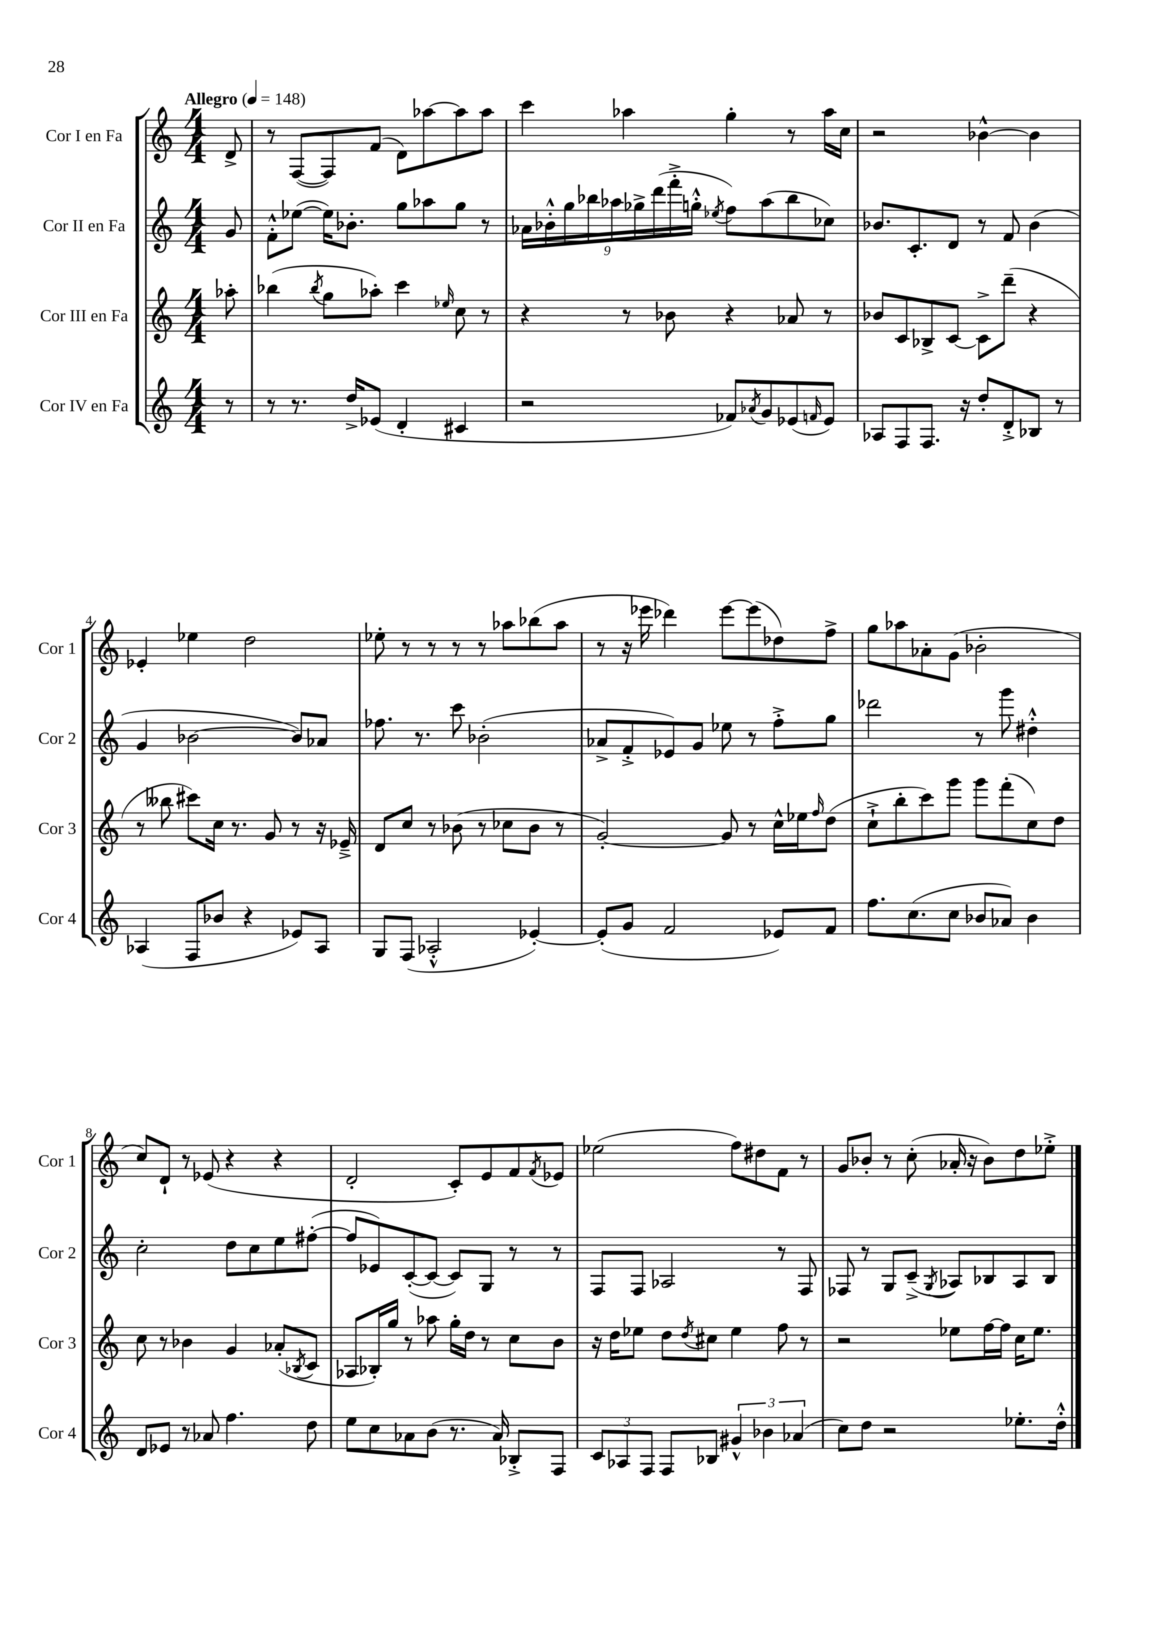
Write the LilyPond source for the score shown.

<<
\new StaffGroup <<
\new Staff = "s0" \with { instrumentName = "Cor I en Fa" shortInstrumentName = "Cor 1" } {
    \clef treble \key c \major \numericTimeSignature \time 4/4 \partial 8 \tempo "Allegro" 4 = 148
    d'8-> |
    r8 f8~( f8) f'8( d'8) aes''8~ aes''8 aes''8 |
    c'''4 aes''4 g''4-. r8 aes''16 c''16 |
    r2 bes'4~-^ bes'4 |
    ees'4-. ees''4 d''2 |
    ees''8-. r8 r8 r8 r8 aes''8 bes''8( aes''8 |
    r8 r16 ees'''16 des'''4) ees'''8~ ees'''8( des''8) f''8-> |
    g''8 aes''8 aes'8-. g'8( bes'2-. |
    c''8) d'8-! r8 ees'8( r4 r4 |
    d'2-. c'8-.) e'8 f'8 \acciaccatura { f'8 } ees'8 |
    ees''2( f''8) dis''8 f'8 r8 |
    g'8 bes'8-. r8 c''8-.( aes'16-. r16 bes'8) d''8 ees''8-.-> \bar "|." |
}
\new Staff = "s1" \with { instrumentName = "Cor II en Fa" shortInstrumentName = "Cor 2" } {
    \clef treble \key c \major \numericTimeSignature \time 4/4 \partial 8
    g'8 |
    f'8-.-^ ees''8~( ees''16) bes'8.-. g''8 aes''8 g''8 r8 |
    \tuplet 9/8 { aes'16 bes'16-.-^ g''16 bes''16 aes''16 ges''16-> d'''16( f'''16-.-> g''16-.-^ } \acciaccatura { ees''8 } f''8) aes''8( bes''8 ces''8) |
    bes'8. c'8.-. d'8 r8 f'8 bes'4( |
    g'4 bes'2~ bes'8) aes'8 |
    fes''8. r8. c'''8 bes'2-.( |
    aes'8-> f'8-.-> ees'8) g'8 ees''8 r8 f''8-.-> g''8 |
    des'''2 r8 g'''8 dis''4-.-^ |
    c''2-. d''8 c''8 e''8 fis''8~-.( |
    fis''8 ees'8) c'8~-.( c'8~ c'8) g8 r8 r8 |
    f8 f8 aes2 r8 f8 |
    fes8 r8 g8 c'8--->( \acciaccatura { g8 } aes8) bes8 aes8 bes8 \bar "|." |
}
\new Staff = "s2" \with { instrumentName = "Cor III en Fa" shortInstrumentName = "Cor 3" } {
    \clef treble \key c \major \numericTimeSignature \time 4/4 \partial 8
    aes''8-. |
    bes''4( \acciaccatura { bes''8 } g''8 aes''8-.) c'''4 \grace { ees''16 } c''8 r8 |
    r4 r8 bes'8 r4 aes'8 r8 |
    bes'8 c'8 bes8-> c'8~ c'8-> d'''8--( r4 |
    r8 beses''8 cis'''8) c''16 r8. g'8 r8 r16 ees'16---> |
    d'8 c''8 r8 bes'8( r8 ces''8 bes'8 r8 |
    g'2~-.) g'8 r8 c''16-^ ees''16 \grace { f''16 } d''8( |
    c''8-!-> b''8-. c'''8) g'''8 g'''8 f'''8-.( c''8) d''8 |
    c''8 r8 bes'4 g'4 aes'8-.( \acciaccatura { bes8 } c'8 |
    aes8 bes16-.) g''16 r8 aes''8 g''16-. d''16 r8 c''8 b'8 |
    r16 d''16 ees''8 d''8 \acciaccatura { d''8 } cis''8 ees''4 f''8 r8 |
    r2 ees''8 f''16~ f''16 c''16 ees''8. \bar "|." |
}
\new Staff = "s3" \with { instrumentName = "Cor IV en Fa" shortInstrumentName = "Cor 4" } {
    \clef treble \key c \major \numericTimeSignature \time 4/4 \partial 8
    r8 |
    r8 r8. d''16-> ees'8( d'4-. cis'4 |
    r2 fes'8) \acciaccatura { aes'8 } g'8 ees'8( \grace { f'16 } ees'8) |
    aes8 f8 f8. r16 d''8-. d'8-.-> bes8 r8 |
    aes4( f8 bes'8 r4 ees'8) aes8 |
    g8 f8( aes2-.-^ ees'4~-.) |
    ees'8-.( g'8 f'2 ees'8) f'8 |
    f''8. c''8.( c''8 bes'8 aes'8) bes'4 |
    d'8 ees'8 r8 aes'8 f''4. d''8 |
    e''8 c''8 aes'8 b'8( r8. aes'16) bes8-.-> f8 |
    \tuplet 3/2 { c'8 aes8 f8 } f8 bes8 \tuplet 3/2 { gis'4-^ bes'4 aes'4( } |
    c''8) d''8 r2 ees''8.-. d''16-.-^ \bar "|." |
}
>>
>>
